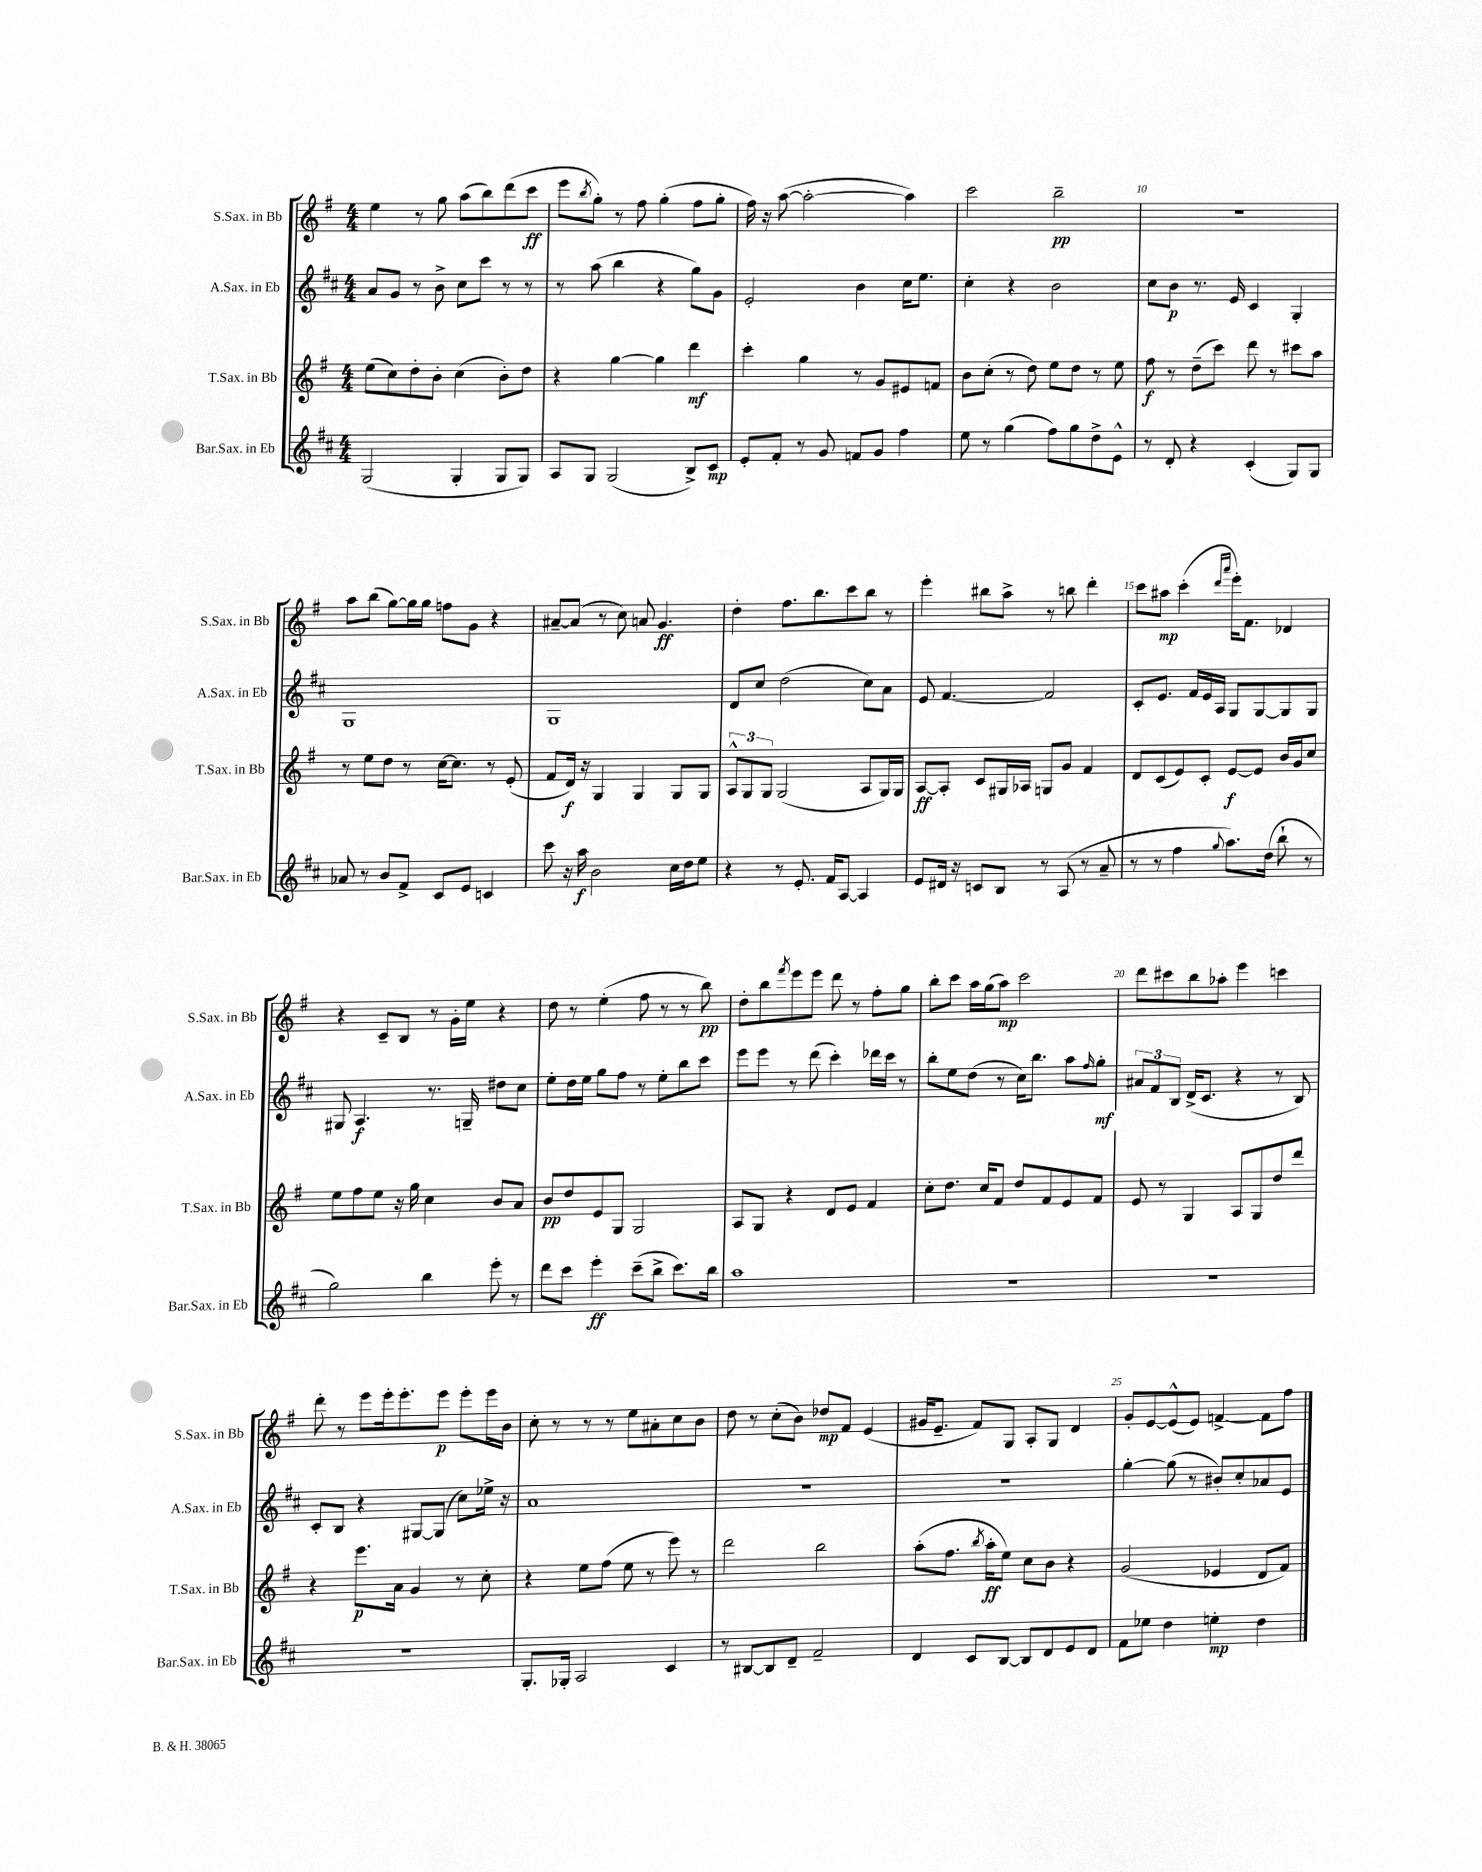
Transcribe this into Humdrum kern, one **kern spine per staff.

**kern	**dynam	**kern	**dynam	**kern	**dynam	**kern	**dynam
*part4	*part4	*part3	*part3	*part2	*part2	*part1	*part1
*staff4	*staff4	*staff3	*staff3	*staff2	*staff2	*staff1	*staff1
*I"Bar.Sax. in Eb	*	*I"T.Sax. in Bb	*	*I"A.Sax. in Eb	*	*I"S.Sax. in Bb	*
*I'Bar.Sax. in Eb	*	*I'T.Sax. in Bb	*	*I'A.Sax. in Eb	*	*I'S.Sax. in Bb	*
*clefG2	*	*clefG2	*	*clefG2	*	*clefG2	*
*k[f#c#]	*	*k[f#]	*	*k[f#c#]	*	*k[f#]	*
*M4/4	*	*M4/4	*	*M4/4	*	*M4/4	*
=6	=6	=6	=6	=6	=6	=6	=6
(2G/	.	(8ee\L	.	8a/L	.	4ee\	.
.	.	8cc\)	.	8g/J	.	.	.
.	.	8dd'\	.	8r	.	8r	.
.	.	8b'\J	.	8b^\	.	8gg\	.
4G'/	.	(4cc\	.	8cc#\L	.	(8aa\L	.
.	.	.	.	8ccc#\J	.	8bb\)	.
8G/L	.	8b'\L)	.	8r	.	(8ddd\	.
8G/J)	.	8dd\J	.	8r	.	8ccc\J	ff
=7	=7	=7	=7	=7	=7	=7	=7
8A/L	.	4r	.	8r	.	8eee\L	.
.	.	.	.	.	.	8qbb/	.
8G/J	.	.	.	(8aa\	.	8gg'\J)	.
(2G/	.	[4gg\	.	4bb\	.	8r	.
.	.	.	.	.	.	8ff#\	.
.	.	4gg\]	.	4r	.	(4gg'\	.
8B^/L)	.	4ddd\	mf	8gg\L)	.	8ff#\L	.
8c#/J	mp	.	.	8g\J	.	8gg'\J	.
=8	=8	=8	=8	=8	=8	=8	=8
8e'/L	.	4ccc'\	.	2e'/	.	16ff#\)	.
.	.	.	.	.	.	16r	.
8f#'/J	.	.	.	.	.	([8aa\	.
8r	.	4gg\	.	.	.	2aa'\_	.
8g/	.	.	.	.	.	.	.
8fn/L	.	8r	.	4b\	.	.	.
8g/J	.	8g/L	.	.	.	.	.
4ff#\	.	8e#X/	.	16cc#\KL	.	4aa\])	.
.	.	.	.	8.ee\J	.	.	.
.	.	8fn/J	.	.	.	.	.
=9	=9	=9	=9	=9	=9	=9	=9
8ee\	.	8b\L	.	4cc#'\	.	2ccc\	.
8r	.	(8cc'\J	.	.	.	.	.
(4gg\	.	8r	.	4r	.	.	.
.	.	8dd\)	.	.	.	.	.
8ff#\L)	.	8ee\L	.	2b\	.	2bb~\	pp
8gg\	.	8dd\J	.	.	.	.	.
8dd^\	.	8r	.	.	.	.	.
8e^^\J	.	8ee\	.	.	.	.	.
=10	=10	=10	=10	=10	=10	=10	=10
8r	.	8ff#\	f	8cc#\L	.	1r	.
8d'/	.	8r	.	8b\J	p	.	.
4r	.	(8dd~\L	.	8.r	.	.	.
.	.	8ccc\J)	.	.	.	.	.
.	.	.	.	16e/	.	.	.
(4c#'/	.	8ddd\	.	4c#/	.	.	.
.	.	8r	.	.	.	.	.
8G/L)	.	8ccc#X\L	.	4G'/	.	.	.
8G/J	.	8aa\J	.	.	.	.	.
!!LO:LB:g=z
=11	=11	=11	=11	=11	=11	=11	=11
8a-X/	.	8r	.	1G	.	8aa\L	.
8r	.	8ee\L	.	.	.	(8bb\J	.
8b/L	.	8dd\J	.	.	.	[8gg\L)	.
8f#^/J	.	8r	.	.	.	16gg\L]	.
.	.	.	.	.	.	16gg\JJ	.
8c#/L	.	[16cc\KL	.	.	.	8ffn\L	.
.	.	8.cc\J]	.	.	.	.	.
8e/J	.	.	.	.	.	8g\J	.
4cn/	.	8r	.	.	.	4r	.
.	.	(8e'/	.	.	.	.	.
=12	=12	=12	=12	=12	=12	=12	=12
8ccc#\	.	8f#/L	.	1G	.	[8a#X~/L	.
16r	.	16d/Jk)	f	.	.	(8a#/J]	.
16aa\	f	16r	.	.	.	.	.
2b\	.	4G/	.	.	.	8r	.
.	.	.	.	.	.	8cc\)	.
.	.	4G/	.	.	.	8an/	.
.	.	.	.	.	.	4.g/	ff
16cc#\LL	.	8G/L	.	.	.	.	.
16dd\J	.	.	.	.	.	.	.
8ee\J	.	8G/J	.	.	.	.	.
=13	=13	=13	=13	=13	=13	=13	=13
4r	.	12A^^/L	.	8d/L	.	4dd'\	.
.	.	12G/	.	.	.	.	.
.	.	.	.	8cc#/J	.	.	.
.	.	12G/J	.	.	.	.	.
8r	.	(2G/	.	(2dd\	.	8.ff#\L	.
8.e'/	.	.	.	.	.	.	.
.	.	.	.	.	.	8.bb\	.
16f#/KL	.	.	.	.	.	.	.
[8A/J	.	.	.	.	.	8ccc\	.
4A/]	.	8A/L	.	8cc#\L)	.	8bb\J	.
.	.	16G/L)	.	8a\J	.	8r	.
.	.	16G/JJ	.	.	.	.	.
=14	=14	=14	=14	=14	=14	=14	=14
8e/L	.	[8A/L	ff	8e/	.	4eee'\	.
16d#X/Jk	.	8A'/J]	.	[4.f#/	.	.	.
16r	.	.	.	.	.	.	.
8cn/L	.	8c/L	.	.	.	8bb#X\L	.
8B/J	.	16G#X/L	.	.	.	8aa^\J	.
.	.	16A-X/JJ	.	.	.	.	.
8r	.	8Gn/L	.	2f#/]	.	8r	.
(8A/	.	8g/J	.	.	.	8bbn\	.
8r	.	4f#/	.	.	.	4ddd'\	.
8a~/	.	.	.	.	.	.	.
=15	=15	=15	=15	=15	=15	=15	=15
8r	.	8d/L	.	8c#'/L	.	8ccc\L	.
8r	.	(8c/	.	8.e/J	.	8aa#X\J	mp
4ff#\	.	8e/)	.	.	.	(4ccc'\	.
.	.	.	.	16f#/LL	.	.	.
.	.	8c'/J	.	16e/	.	.	.
.	.	.	.	16A/JJ	.	.	.
.	.	.	.	.	.	16qqddd/LL	.
8qqgg/	.	.	.	.	.	16qqaaa/JJ	.
8.aa\L)	.	[8e/L	f	8G/L	.	16eee'\KL)	.
.	.	.	.	.	.	8.f#\J	.
.	.	8e/J]	.	[8G/	.	.	.
(16dd\Jk	.	.	.	.	.	.	.
8bb`\	.	16b/LL	.	8G/]	.	4d-X/	.
.	.	16g/J	.	.	.	.	.
8r	.	8cc/J	.	8G/J	.	.	.
!!LO:LB:g=z
=16	=16	=16	=16	=16	=16	=16	=16
2gg\)	.	8ee\L	.	8G#X/	.	4r	.
.	.	8ff#\	.	4.A/	f	.	.
.	.	8ee\J	.	.	.	8c~/L	.
.	.	16r	.	.	.	8B/J	.
.	.	16gg\	.	.	.	.	.
4bb\	.	4cc\	.	8.r	.	8r	.
.	.	.	.	.	.	16g'\LL	.
.	.	.	.	16Gn~/	.	16ee\JJ	.
8eee'\	.	8b/L	.	8dd#X\L	.	4r	.
8r	.	8a/J	.	8cc#\J	.	.	.
=17	=17	=17	=17	=17	=17	=17	=17
8ddd\L	.	8b/L	pp	8ee'\L	.	8dd\	.
8ccc#\J	.	8dd/	.	16dd\L	.	8r	.
.	.	.	.	16ee\JJ	.	.	.
4eee'\	ff	8e/	.	8gg\L	.	(4ee'\	.
.	.	8G/J	.	8ff#\J	.	.	.
(8ccc#~\L	.	2G/	.	8r	.	8ff#\	.
8bb^\J	.	.	.	8ee'\L	.	8r	.
8.ccc#\L)	.	.	.	8bb\	.	8r	.
.	.	.	.	8ccc#\J	.	8bb\)	pp
16bb\Jk	.	.	.	.	.	.	.
=18	=18	=18	=18	=18	=18	=18	=18
1aa	.	8A/L	.	8eee\L	.	8dd'\L	.
.	.	8G/J	.	8eee\J	.	8bb\	.
.	.	.	.	.	.	8qfff#/	.
.	.	4r	.	8r	.	8eee\	.
.	.	.	.	(8ddd\	.	8eee\J	.
.	.	8d/L	.	4ccc#'\)	.	8ddd\	.
.	.	8e/J	.	.	.	8r	.
.	.	4f#/	.	16ddd-X\LL	.	8ff#'\L	.
.	.	.	.	16ccc#\JJ	.	.	.
.	.	.	.	8r	.	8gg\J	.
=19	=19	=19	=19	=19	=19	=19	=19
1r	.	8cc'\L	.	8bb'\L	.	8bb'\L	.
.	.	8.dd\J	.	8ee\	.	8ccc\J	.
.	.	.	.	(8dd\J	.	16aa\LL	.
.	.	16cc/KL	.	.	.	(16gg\J	.
.	.	8f#/J	.	8r	.	8aa\J)	mp
.	.	8dd/L	.	16cc#\KL)	.	2ccc\	.
.	.	.	.	8.bb\J	.	.	.
.	.	8f#/	.	.	.	.	.
.	.	8e/	.	8aa\L	.	.	.
.	.	.	.	16qqff#/	.	.	.
.	.	8f#/J	.	8gg'\J	mf	.	.
=20	=20	=20	=20	=20	=20	=20	=20
1r	.	8e/	.	12a#X/L	.	8ddd\L	.
.	.	.	.	12f#/	.	.	.
.	.	8r	.	.	.	8ccc#X\	.
.	.	.	.	12B/J	.	.	.
.	.	4G/	.	(16d^/KL	.	8bb\	.
.	.	.	.	8.c#/J	.	.	.
.	.	.	.	.	.	8aa-X'\J	.
.	.	8A/L	.	4r	.	4eee\	.
.	.	8G/	.	.	.	.	.
.	.	8dd/	.	8r	.	4cccn\	.
.	.	8ddd/J	.	8B/)	.	.	.
!!LO:LB:g=z
=21	=21	=21	=21	=21	=21	=21	=21
1r	.	4r	.	8c#'/L	.	8ddd'\	.
.	.	.	.	8B/J	.	8r	.
.	.	8.eee\L	p	4r	.	8eee\L	.
.	.	.	.	.	.	16eee'\k	.
.	.	16a\Jk	.	.	.	8.eee'\	.
.	.	4g/	.	[8G#X/L	.	.	.
.	.	.	.	(8G#/J]	.	8eee\J	p
.	.	8r	.	8cc#\L)	.	8eee'\L	.
.	.	8cc'\	.	16ee-X^\Jk	.	16eee\L	.
.	.	.	.	16r	.	16b\JJ	.
=22	=22	=22	=22	=22	=22	=22	=22
8.G'/L	.	4r	.	1a	.	8cc'\	.
.	.	.	.	.	.	8r	.
16G-X'/Jk	.	.	.	.	.	.	.
2A/	.	8ee\L	.	.	.	8r	.
.	.	(8ff#\J	.	.	.	8r	.
.	.	8ee\	.	.	.	8ee\L	.
.	.	8r	.	.	.	8a#X'\	.
4c#/	.	8eee\)	.	.	.	8cc\	.
.	.	8r	.	.	.	8b\J	.
=23	=23	=23	=23	=23	=23	=23	=23
8r	.	2ddd\	.	1r	.	8dd\	.
[8B#X/L	.	.	.	.	.	8r	.
8B#/]	.	.	.	.	.	(8cc'\L	.
8d~/J	.	.	.	.	.	8b\J)	.
2f#~/	.	2bb\	.	.	.	8dd-X/L	mp
.	.	.	.	.	.	8f#/J	.
.	.	.	.	.	.	(4e/	.
=24	=24	=24	=24	=24	=24	=24	=24
4d/	.	(8aa'\L	.	1r	.	16g#X/KL	.
.	.	.	.	.	.	8.e~/J	.
.	.	8.ff#\J	.	.	.	.	.
8c#/L	.	.	.	.	.	8f#/L)	.
.	.	8qbb/	.	.	.	.	.
.	.	16aa'\KL	ff	.	.	.	.
[8B/J	.	8ee\J)	.	.	.	8G/J	.
8B/L]	.	8cc\L	.	.	.	8A'/L	.
8d/	.	8b\J	.	.	.	8G/J	.
8e/	.	4r	.	.	.	4d/	.
8d/J	.	.	.	.	.	.	.
=25	=25	=25	=25	=25	=25	=25	=25
8f#\L	.	(2g/	.	[4gg'\	.	8g'/L	.
8ee-X\J	.	.	.	.	.	[8e/	.
4dd\	.	.	.	(8gg\]	.	(8e^^/]	.
.	.	.	.	8r	.	8e/J)	.
4een'\	mp	4e-X/	.	8b#X'/L)	.	[4fn^/	.
.	.	.	.	8cc#'/	.	.	.
4dd\	.	8d/L	.	8a-X/	.	8f\L]	.
.	.	8f#/J)	.	8e/J	.	8ff#\J	.
==	==	==	==	==	==	==	==
*-	*-	*-	*-	*-	*-	*-	*-
